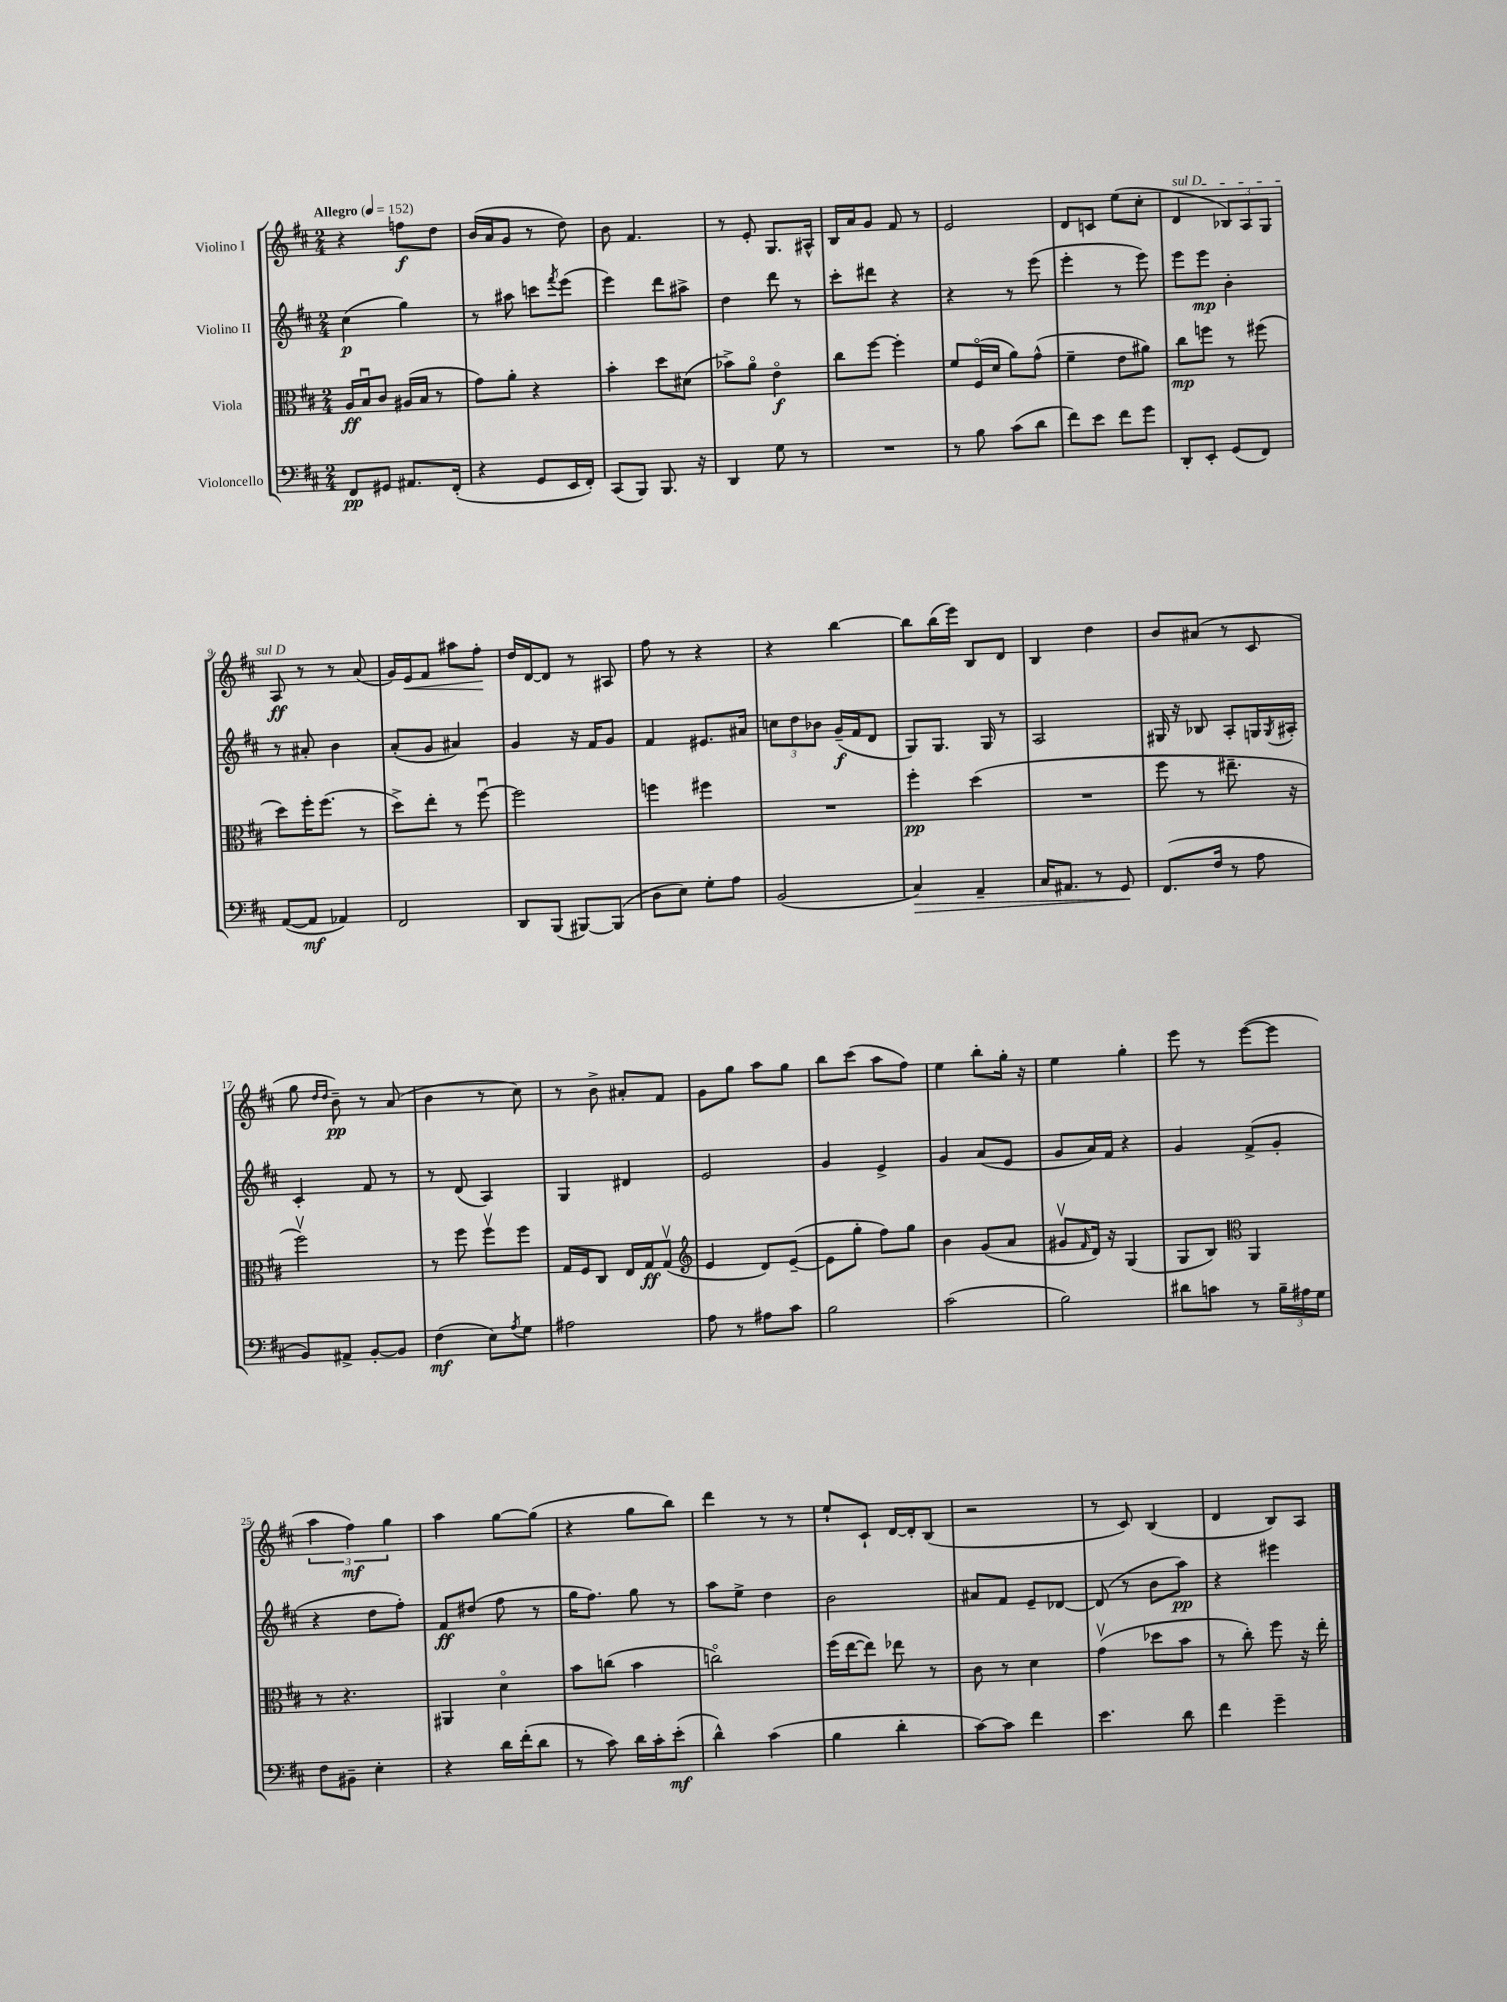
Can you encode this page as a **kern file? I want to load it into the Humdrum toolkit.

**kern	**kern	**kern	**kern
*staff4	*staff3	*staff2	*staff1
*clefF4	*clefC3	*clefG2	*clefG2
*k[f#c#]	*k[f#c#]	*k[f#c#]	*k[f#c#]
*M2/4	*M2/4	*M2/4	*M2/4
*MM152	*MM152	*MM152	*MM152
8FF#	16A	(4cc#	4r
.	16Bu	.	.
8GG#	8c#	.	.
8.AA#	(16A#	4gg)	8ff
.	16B	.	.
.	8r	.	8dd
(16FF#'	.	.	.
=	=	=	=
4r	8g)	8r	(16b
.	.	.	16a
.	8a'	8aa#	8g
8GG	4r	8ccc	8r
.	.	8qfff#	.
16EE	.	(8eee	8dd)
16FF#')	.	.	.
=	=	=	=
(8CC#	4b'	4eee)	8b
8BBB)	.	.	4.f#
8.BBB	8dd	8ddd	.
.	(8d#	8aa#^	.
16r	.	.	.
=	=	=	=
4DD	8b-^)	4dd	8r
.	8ao	.	8e'
8G	4eo	8ddd	8.G
8r	.	8r	.
.	.	.	16A#^^
=	=	=	=
2r	8cc#	8ccc#'	16B
.	.	.	16a
.	[8ff#	8ddd#	8g
.	4ff#']	4r	8f#
.	.	.	8r
=	=	=	=
8r	8f#	4r	2e
8B	(16F#o	.	.
.	16d	.	.
(8c#	8a)	8r	.
8d	(8g^^	(8eee	.
=	=	=	=
8f#)	4f#~	4eee'	8d
8e	.	.	8c
8f#	8e	8r	(8ee
8g	8a#)	8eee)	8cc#'
=	=	=	=
8DD'	8cc#	8eee	4d
8EE'	8ff	8eee	.
(8GG	8r	4b'	12B-)
.	.	.	12A
8FF#)	(8ff#	.	.
.	.	.	12G
=	=	=	=
([8AA	8dd)	8r	8A
8AA]	16ff#'	8a#'	8r
.	(8.ff#	.	.
4AA-)	.	4b	8r
.	8r	.	(8a
=	=	=	=
2FF#	8dd^)	(8a'	16g)
.	.	.	16e
.	8ee'	8g	8f#
.	8r	4a#)	8aa#
.	[8ff#u	.	8ff#'
=	=	=	=
8DD	2ff#]	4g	16dd
.	.	.	[16d
(8BBB	.	.	8d]
[8BBB#)	.	16r	8r
.	.	16f#	.
(8BBB#]	.	8g	8A#
=	=	=	=
8D	4ff	4f#	8ff#
8E)	.	.	8r
8G'	4ff#	8.e#	4r
8A	.	.	.
.	.	16a#	.
=	=	=	=
(2BB	2r	12cc	4r
.	.	12dd	.
.	.	12b-	.
.	.	(16g~	[4bb
.	.	16f#	.
.	.	8d	.
=	=	=	=
4C#)	4ff#'	8G)	8bb]
.	.	8.G	(16bb
.	.	.	16eee)
4AA~	(4dd	.	8B
.	.	16G	.
.	.	8r	8d
=	=	=	=
16C#	2r	2A	4B
8.AA#	.	.	.
8r	.	.	4dd
8GG	.	.	.
=	=	=	=
(8.FF#	8ff#	16G#	8b
.	.	16r	.
.	8r	8B-	(8a#
16F#	.	.	.
8r	8.ee#~	8A'	8r
8A	.	16G	8c#
.	.	8qG	.
.	16r	16A#'	.
=	=	=	=
8BB)	2ff#v)	4c#'	8gg
.	.	.	16qqdd
.	.	.	16qqdd
8AA#^	.	.	8b~)
[8BB'	.	8f#	8r
8BB]	.	8r	(8a
=	=	=	=
(4F#	8r	8r	4b
.	8ff#	(8d	.
8E)	8ff#v	4A)	8r
8qA	.	.	.
8G	8ff#	.	8cc#)
=	=	=	=
2A#	16G	4G	8r
.	16F#	.	.
.	8C#	.	8b^
.	16E	4d#	8a#'
.	16G	.	.
.	(8Gv	.	8f#
=	=	=	=
*	*clefG2	*	*
8A	4e	2e	8g
8r	.	.	8gg
8A#	8d)	.	8aa
8c#	([8e~	.	8gg
=	=	=	=
2B	8e]	4g	8bb
.	8gg'	.	(8ccc#
.	8ff#)	4e^	8aa
.	8gg	.	8ff#)
=	=	=	=
(2c#	4b	4g	4ee
.	(8g	(8a	8bb'
.	8a	8e	16gg'
.	.	.	16r
=	=	=	=
2B)	8g#v	8g	4ee
.	16qqf#	.	.
.	16d)	16a)	.
.	16r	16f#	.
.	(4G	4r	4gg'
=	=	=	=
8d#	8G	4g	8eee
8c	8B)	.	8r
*	*clefC3	*	*
8r	4AA	(8f#^	([8eee
24B~	.	8g'	8eee]
24A#	.	.	.
24G	.	.	.
=	=	=	=
8F#	8r	4r	6aa
8BB#~	4.r	.	.
.	.	.	6ff#)
4E'	.	8dd	.
.	.	.	6gg
.	.	8ff#')	.
=	=	=	=
4r	4AA#	8f#	4aa
.	.	(8dd#	.
16d	4do	8ff#	[8gg
(16f#'	.	.	.
8d	.	8r	(8gg]
=	=	=	=
8r	8b	16gg	4r
.	.	8.ff#)	.
8c#)	(8cc	.	.
16d	4b	8gg	8gg
16c#'	.	.	.
(8e'	.	8r	8bb)
=	=	=	=
4d^^)	2cco)	8aa	4ddd
.	.	8ee^	.
(4c#	.	4dd	8r
.	.	.	8r
=	=	=	=
4B	(16ff#	2b	8ee`
.	[16ee	.	.
.	8ee])	.	8c#`
4d'	8ee-	.	[16d
.	.	.	16d']
.	8r	.	(8B
=	=	=	=
[8c#)	8c#	8a#	2r
8c#]	8r	8f#	.
4f#	4d	8e~	.
.	.	[8d-	.
=	=	=	=
4.e	(4gv	(8d-]	8r
.	.	8r	8c#)
.	8dd-	8b	(4B
8d	8b	8aa)	.
=	=	=	=
4f#	8r	4r	4d
.	8cc#')	.	.
4g~	8ff#	4eee#	8B)
.	16r	.	8A
.	16ee'	.	.
==	==	==	==
*-	*-	*-	*-
